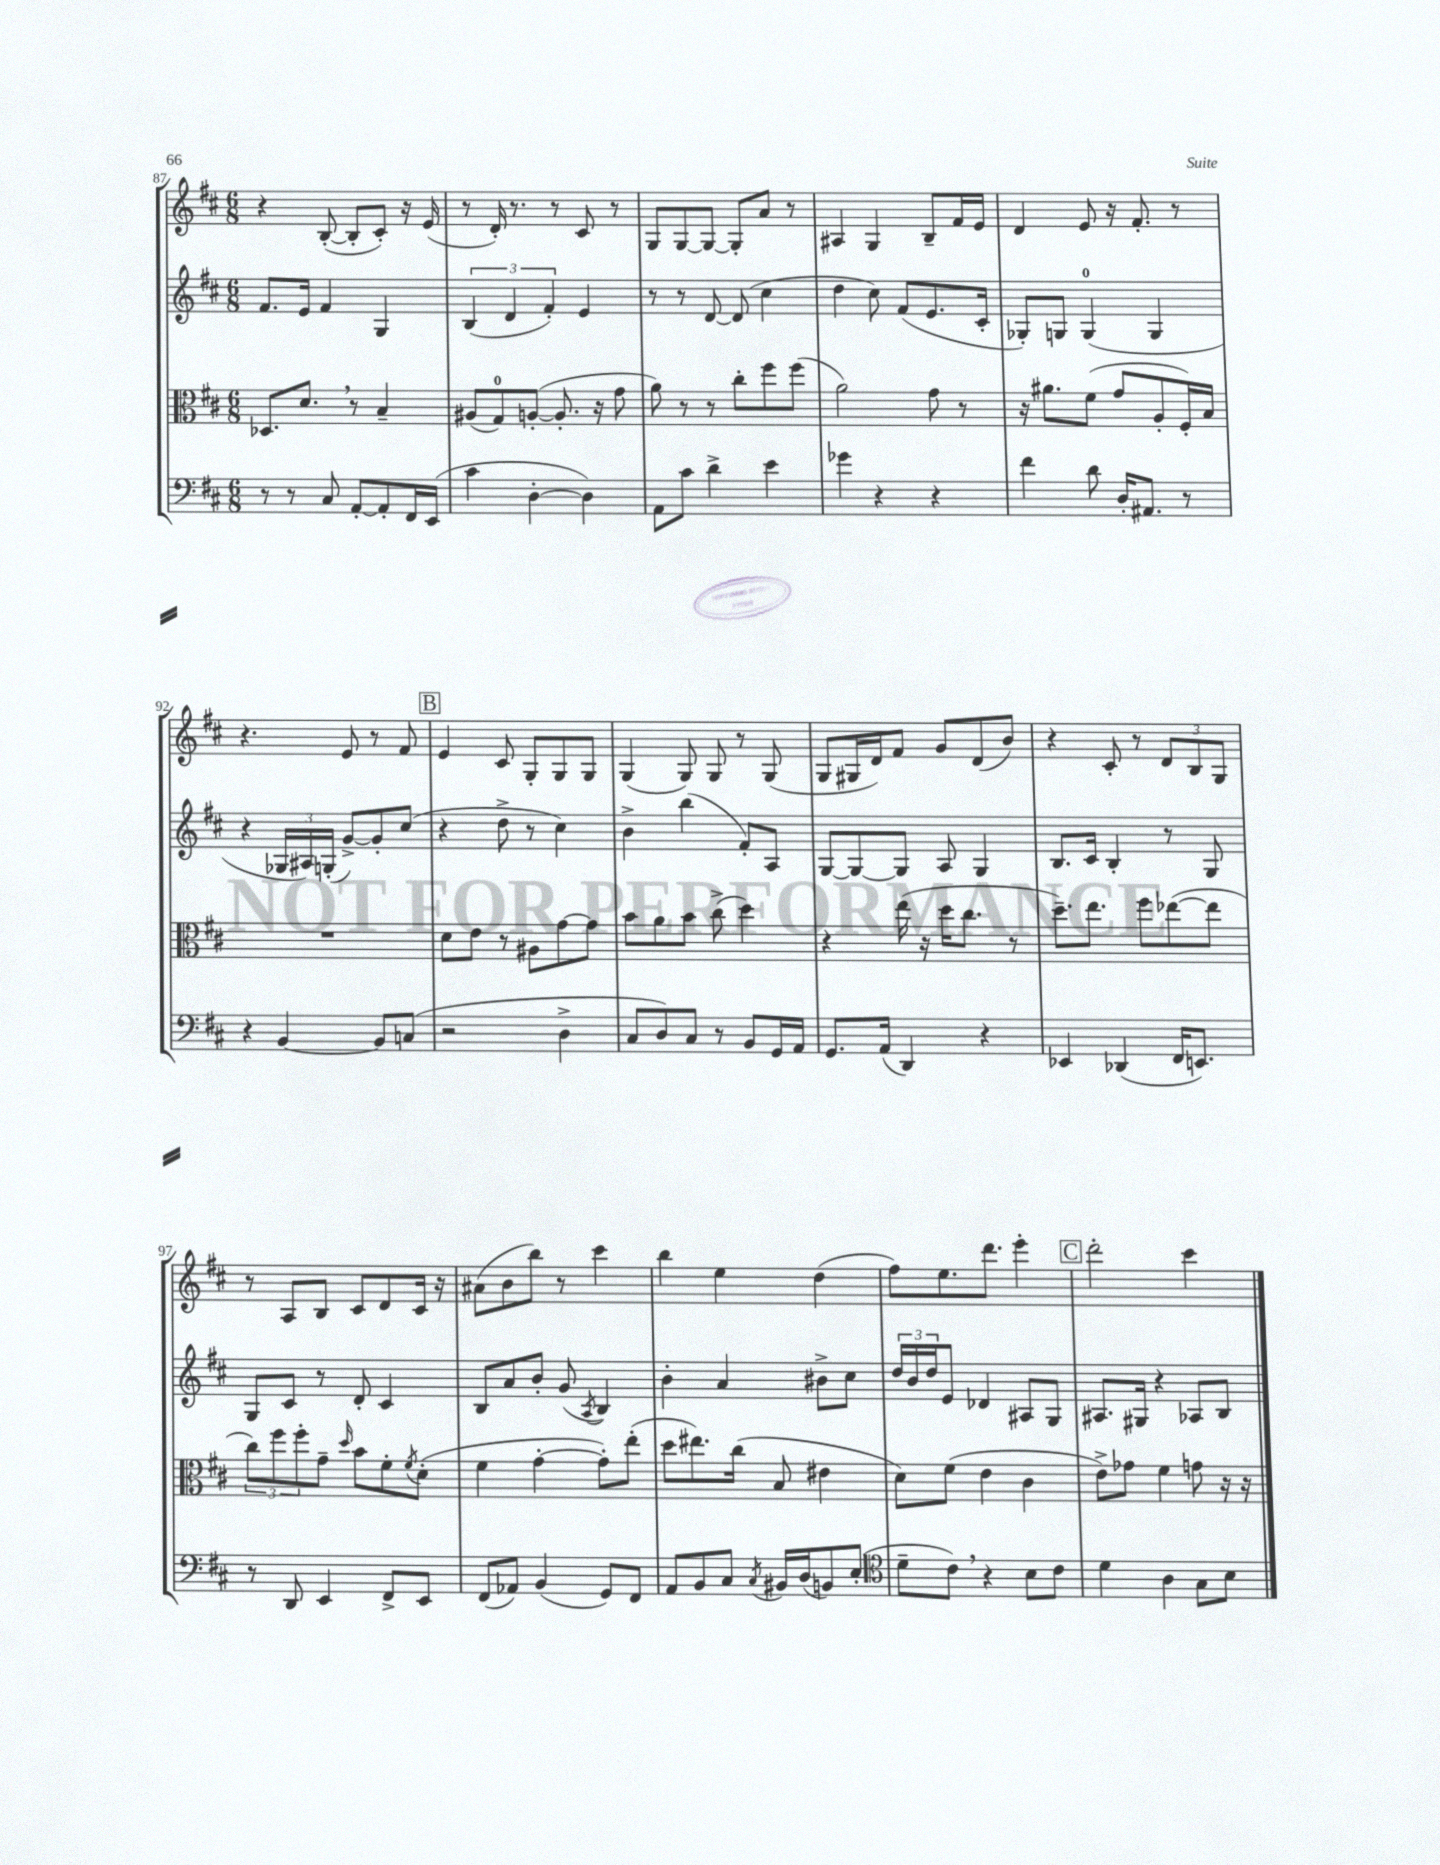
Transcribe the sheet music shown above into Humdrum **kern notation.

**kern	**kern	**kern	**kern
*staff4	*staff3	*staff2	*staff1
*clefF4	*clefC3	*clefG2	*clefG2
*k[f#c#]	*k[f#c#]	*k[f#c#]	*k[f#c#]
*M6/8	*M6/8	*M6/8	*M6/8
8r	8.D-/L	8.f#/L	4r
8r	.	.	.
.	8.d/J	16e/Jk	.
8C#/	.	4f#/	([8B'/
[8AA'/L	8r	.	8B'/]L
8AA'/]	4B~/	4G/	8c#'/J)
16FF#/L	.	.	16r
(16EE/JJ	.	.	(16e/
=	=	=	=
4c#\	(8A#/L	(6B/	8r
.	8G/)	.	16d'/)
.	.	6d/	.
.	.	.	8.r
[4D'\	([8A'/J	.	.
.	.	6f#'/)	.
.	8.A'/]	.	8r
4D\])	.	4e/	8c#/
.	16r	.	.
.	8g\	.	8r
=	=	=	=
8AA\L	8a\)	8r	8G/L
8c#\J	8r	8r	[8G/
4d^\	8r	[8d/	8G/_J
.	8cc#'\L	(8d/]	8G'/]L
4e\	8ff#\	4cc#\	8a/J
.	(8ff#\J	.	8r
=	=	=	=
4g-\	2a\)	4dd\	4A#/
4r	.	8cc#\)	4G/
.	.	(8f#/L	.
4r	8g\	8.e/	8B~/L
.	8r	.	16f#/L
.	.	16c#'/Jk	16e/JJ
=	=	=	=
4f#\	16r	8G-'/L)	4d/
.	8.a#\L	.	.
.	.	8G/J	.
8d\	(8f#\J	(4G/	8e/
16D'/LK	8g/L	.	16r
8.AA#/J	.	.	8.f#'/
.	8A'/	4G/	.
8r	16F#'/L)	.	8r
.	16B/JJ	.	.
=	=	=	=
4r	2.r	4r	4.r
[4BB/	.	24G-/LL	.
.	.	24A#/)	.
.	.	(24G'/JJ	.
.	.	[8g^/L)	8e/
8BB/]L	.	8g'/]	8r
(8C/J	.	(8cc#/J	8f#/
=	=	=	=
2r	8d\L	4r	4e/
.	8e\J	.	.
.	8r	8dd^\	8c#/
.	8A#\L	8r	8G'/L
4D^\	[8g\	4cc#\)	8G/
.	8g\]J	.	8G/J
=	=	=	=
8C#/L	8b\L	4b^\	(4G/
8D/)	8a\	.	.
8C#/J	8b\J	(4bb\	8G/)
8r	(8cc#^\	.	8G/
8BB/L	4dd\)	8f#'/L)	8r
16GG/L	.	8A/J	(8G/
16AA/JJ	.	.	.
=	=	=	=
8.GG/L	4r	[8G/L	8G/L
.	.	8G/_	16G#/L
(16AA/Jk	.	.	16d/J)
4DD/)	(16ee\	8G/]J	8f#/J
.	16r	.	.
.	16dd\LK	8A/	8g/L
.	8.cc#\J	.	.
4r	.	4G/	(8d/
.	8r	.	8b/J)
=	=	=	=
4EE-/	8.dd~\L)	8.B/L	4r
.	8.ee\J	16c#/Jk	.
(4DD-/	.	4B'/	8c#'/
.	8ff#\L	.	8r
16FF#/LK	([8ee-\	8r	12d/L
8.EE/J)	.	.	.
.	.	.	12B/
.	8ee-\]J	8G/	.
.	.	.	12G/J
=	=	=	=
8r	12cc#\L)	8G/L	8r
.	12ff#\	.	.
8DD/	.	8c#/J	8A/L
.	12ff#'\	.	.
4EE/	8g~\J	8r	8B/J
.	16qqdd/	.	.
.	8b\L	8d'/	8c#/L
8FF#^/L	8f#'\	4c#/	8d/
.	8qf#/	.	.
8EE/J	(8d'\J	.	16c#/Jk
.	.	.	16r
=	=	=	=
(8FF#/L	4f#\	8B/L	(8a#\L
8AA-/J)	.	8a/	8b\
(4BB/	[4g'\	8b'/J	8bb\J)
.	.	(8g/	8r
.	.	8qA/	.
8GG/L)	8g'\]L)	4B/)	4ccc#\
8FF#/J	(8ee'\J	.	.
=	=	=	=
8AA/L	8dd\L	4b'\	4bb\
8BB/	8.ee#\)	.	.
8C#/J	.	4a/	4ee\
.	(16cc#\Jk	.	.
8qC#/	.	.	.
16BB#/LL	8B/	.	.
(16D/J	.	.	.
8BB/)	4e#\	8b#^\L	(4dd\
(8E'/J	.	8cc#\J	.
=	=	=	=
*clefC4	*	*	*
8d~\L	8d\L)	24dd/LL	8ff#\L)
.	.	24b/	.
.	.	24dd/J	.
8c#\J)	(8f#\J	8e/J	8.ee\
4r	4e\	4d-/	.
.	.	.	8.ddd\J
8B\L	4c#\	8A#/L	4eee'\
8c#\J	.	8G/J	.
=	=	=	=
4d\	8e^\L)	8.A#/L	2ddd'\
.	8g-\J	.	.
.	.	16G#/Jk	.
4A\	4f#\	4r	.
8G\L	8g\	8A-/L	4ccc#\
8B\J	16r	8B/J	.
.	16r	.	.
==	==	==	==
*-	*-	*-	*-
